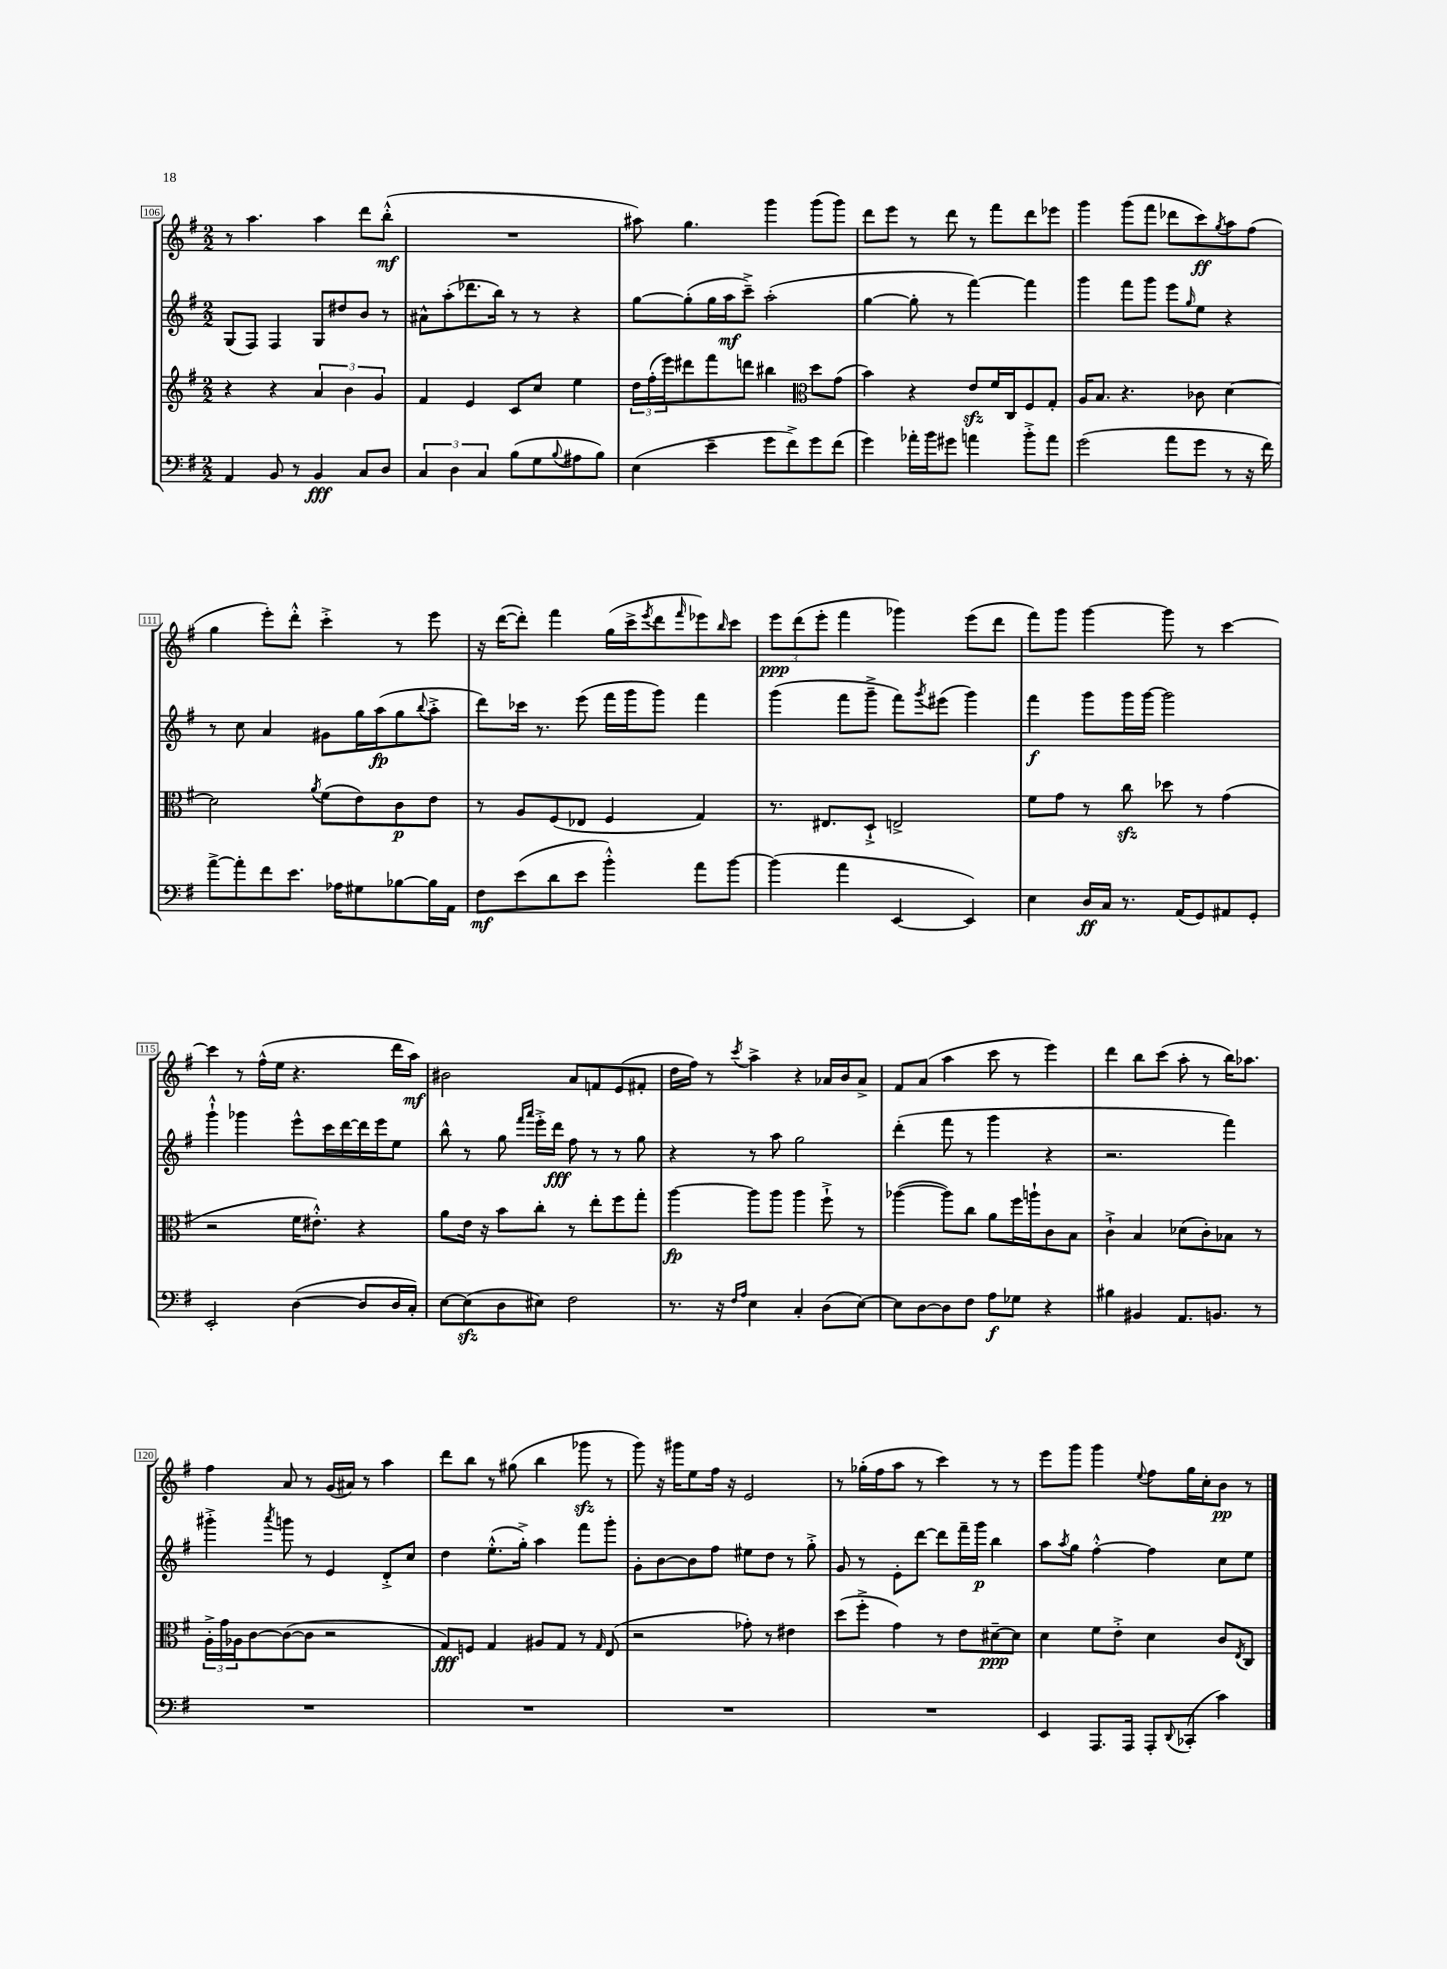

**kern	**dynam	**kern	**dynam	**kern	**dynam	**kern	**dynam
*part4	*part4	*part3	*part3	*part2	*part2	*part1	*part1
*staff4	*staff4	*staff3	*staff3	*staff2	*staff2	*staff1	*staff1
*clefF4	*	*clefG2	*	*clefG2	*	*clefG2	*
*k[f#]	*	*k[f#]	*	*k[f#]	*	*k[f#]	*
*M2/2	*	*M2/2	*	*M2/2	*	*M2/2	*
=106	=106	=106	=106	=106	=106	=106	=106
4AA/	.	4r	.	(8G/L	.	8r	.
.	.	.	.	8F#/J)	.	4.aa\	.
8BB/	.	4r	.	4F#/	.	.	.
8r	.	.	.	.	.	.	.
4BB/	fff	6a/	.	8G/L	.	4aa\	.
.	.	.	.	8dd#X/	.	.	.
.	.	6b\	.	.	.	.	.
8C/L	.	.	.	8b/J	.	8ddd\L	.
.	.	6g/	.	.	.	.	.
8D/J	.	.	.	8r	.	(8bb'^^\J	mf
=107	=107	=107	=107	=107	=107	=107	=107
6C/	.	4f#/	.	8a#X^^\L	.	1r	.
.	.	.	.	(8aa'\	.	.	.
6D\	.	.	.	.	.	.	.
.	.	4e/	.	8.ddd-X\	.	.	.
6C/	.	.	.	.	.	.	.
.	.	.	.	16bb\Jk)	.	.	.
(8B\L	.	8c/L	.	8r	.	.	.
8G\	.	8cc/J	.	8r	.	.	.
8qqB/	.	.	.	.	.	.	.
8A#X\	.	4ee\	.	4r	.	.	.
8B\J)	.	.	.	.	.	.	.
=108	=108	=108	=108	=108	=108	=108	=108
(4E\	.	24dd\LL	.	[8gg\L	.	8aa#X\)	.
.	.	(24ff#'\	.	.	.	.	.
.	.	24eee\J)	.	.	.	.	.
.	.	8ddd#X\	.	(8gg'\]	.	4.gg\	.
4e~\	.	8fff#\	.	16gg\L	.	.	.
.	.	.	.	16aa\J	mf	.	.
.	.	8dddn\J	.	8ccc~^\J)	.	.	.
8g\L	.	4bb#X\	.	(2aa'\	.	4ggg\	.
8f#^\)	.	.	.	.	.	.	.
*	*	*clefC3	*	*	*	*	*
8g\	.	8dd\L	.	.	.	(8ggg\L	.
(8f#\J	.	(8g\J	.	.	.	8ggg\J)	.
=109	=109	=109	=109	=109	=109	=109	=109
4g\)	.	4b\)	.	[4gg\	.	8ddd\L	.
.	.	.	.	.	.	8eee\J	.
16a-X'\LL	.	4r	.	8gg'\]	.	8r	.
16b\J	.	.	.	.	.	.	.
8g#X\J	.	.	.	8r	.	8ddd\	.
4an\	.	8ezz/L	.	[4fff#\)	.	8r	.
.	.	16f#/L	.	.	.	8fff#\L	.
.	.	16C/J	.	.	.	.	.
8b'^\L	.	8F#/	.	4fff#\]	.	8ddd\	.
8a\J	.	8G'/J	.	.	.	8eee-X\J	.
=110	=110	=110	=110	=110	=110	=110	=110
(2g\	.	16A/KL	.	4ggg\	.	4ggg\	.
.	.	8.B/J	.	.	.	.	.
.	.	4.r	.	8fff#\L	.	(8ggg\L	.
.	.	.	.	8ggg\J	.	8fff#\J	.
8a\L	.	.	.	8eee\L	.	8ddd-X\L	.
.	.	.	.	16qqgg/	.	.	.
8g\J	.	8c-X\	.	8ee\J	.	8ccc\)	ff
.	.	.	.	.	.	8qgg/	.
8r	.	[4d\	.	4r	.	8aa\	.
16r	.	.	.	.	.	(8ff#\J	.
16f#\)	.	.	.	.	.	.	.
!!LO:LB:g=z
=111	=111	=111	=111	=111	=111	=111	=111
[8a^\L	.	2d\]	.	8r	.	4gg\	.
8a'\]	.	.	.	8cc\	.	.	.
8f#\	.	.	.	4a/	.	8eee'\L)	.
8.e\J	.	.	.	.	.	8ddd'^^\J	.
.	.	8qa/	.	.	.	.	.
.	.	(8f#\L	.	8g#X\L	.	4ccc'^\	.
16A-X\KL	.	.	.	.	.	.	.
8G#X\	.	8e\)	.	16gg\L	.	.	.
.	.	.	.	(16aa\J	fp	.	.
[8B-X\	.	8c\	p	8gg\	.	8r	.
.	.	.	.	8qqbb/	.	.	.
16B-\L]	.	8e\J	.	8aa'^\J	.	8eee\	.
16AA\JJ	.	.	.	.	.	.	.
=112	=112	=112	=112	=112	=112	=112	=112
8F#\L	mf	8r	.	8ddd\L)	.	16r	.
.	.	.	.	.	.	([16ddd\KL	.
(8e\	.	8A/L	.	16ccc-X\Jk	.	8ddd'\J])	.
.	.	.	.	8.r	.	.	.
8d\	.	(8F#/	.	.	.	4fff#\	.
8e\J	.	8E-X/J	.	(8eee\	.	.	.
4b'^^\)	.	4F#/	.	16fff#\LL	.	(16gg\LL	.
.	.	.	.	16ggg\J	.	16ccc^\J	.
.	.	.	.	.	.	8qeee/	.
.	.	.	.	8ggg\J)	.	8ddd\	.
.	.	.	.	.	.	16qqfff#/	.
8a\L	.	4G/)	.	4fff#\	.	8eee-X\)	.
.	.	.	.	.	.	16qqbb/	.
[8b\J	.	.	.	.	.	8ccc\J	.
=113	=113	=113	=113	=113	=113	=113	=113
(4b\]	.	8.r	.	(4ggg\	.	12eee\L	ppp
.	.	.	.	.	.	(12ddd\	.
.	.	.	.	.	.	12eee'\J	.
.	.	8.E#X/L	.	.	.	.	.
4a\	.	.	.	8fff#\L	.	4fff#\	.
.	.	8D`^/J	.	8ggg~^\J	.	.	.
[4EE/	.	2En^/	.	8fff#\L)	.	4ggg-X\)	.
.	.	.	.	8qggg/	.	.	.
.	.	.	.	(8eee#X\J	.	.	.
4EE/])	.	.	.	4ggg\)	.	(8eee\L	.
.	.	.	.	.	.	8ddd\J	.
=114	=114	=114	=114	=114	=114	=114	=114
4E\	.	8f#\L	.	4fff#\	f	8fff#\L)	.
.	.	8g\J	.	.	.	8ggg\J	.
16D/LL	ff	8r	.	8ggg\L	.	[4ggg\	.
16C/JJ	.	.	.	.	.	.	.
8.r	.	8cczz\	.	16ggg\L	.	.	.
.	.	.	.	[16ggg\JJ	.	.	.
.	.	8dd-X\	.	2ggg\]	.	8ggg\]	.
(16AA/KL	.	.	.	.	.	.	.
8GG/)	.	8r	.	.	.	8r	.
8AA#X/	.	(4g\	.	.	.	[4ccc\	.
8GG'/J	.	.	.	.	.	.	.
!!LO:LB:g=z
=115	=115	=115	=115	=115	=115	=115	=115
2EE'/	.	2r	.	4ggg`^^\	.	4ccc\]	.
.	.	.	.	4ggg-X\	.	8r	.
.	.	.	.	.	.	(16ff#^^\LL	.
.	.	.	.	.	.	16ee\JJ	.
([4D\	.	16f#\KL	.	8eee^^\L	.	4.r	.
.	.	8.e#X'^^\J)	.	.	.	.	.
.	.	.	.	16ccc\L	.	.	.
.	.	.	.	[16ddd\	.	.	.
8D/L]	.	4r	.	16ddd\]	.	.	.
.	.	.	.	16eee\J	.	.	.
16D/L	.	.	.	8ee\J	.	16ddd\LL	.
16C'/JJ)	.	.	.	.	.	16aa\JJ)	mf
=116	=116	=116	=116	=116	=116	=116	=116
[8E\L	.	8a\L	.	8bb^^\	.	2b#X\	.
(8Ezz\]	.	16e\Jk	.	8r	.	.	.
.	.	16r	.	.	.	.	.
8D\	.	8b\L	.	8gg\	.	.	.
.	.	.	.	16qqfff#/LL	.	.	.
.	.	.	.	16qqaaa/JJ	.	.	.
8E#X\J)	.	8cc'\J	.	16eee'^\LL	.	.	.
.	.	.	.	16ddd\JJ	fff	.	.
2F#\	.	8r	.	8ff#\	.	8a/L	.
.	.	8ee'\L	.	8r	.	8fn/	.
.	.	8ff#\	.	8r	.	(8e/	.
.	.	8gg'\J	.	8gg\	.	8f#X'/J	.
=117	=117	=117	=117	=117	=117	=117	=117
8.r	.	[4aa\	fp	4r	.	16dd\LL	.
.	.	.	.	.	.	16ff#\JJ)	.
.	.	.	.	.	.	8r	.
16r	.	.	.	.	.	.	.
16qqF#/LL	.	.	.	.	.	.	.
16qqA/JJ	.	.	.	.	.	8qccc/	.
4E\	.	8aa\L]	.	8r	.	4aa^\	.
.	.	8aa\J	.	8aa\	.	.	.
4C'/	.	4aa\	.	2gg\	.	4r	.
(8D\L	.	8ff#`^\	.	.	.	16a-X/LL	.
.	.	.	.	.	.	16b/J	.
[8E\J)	.	8r	.	.	.	8a-^/J	.
=118	=118	=118	=118	=118	=118	=118	=118
8E\L]	.	([4aa-X\	.	(4ddd'\	.	8f#/L	.
[8D\	.	.	.	.	.	(8a/J	.
8D\]	.	8aa-\L])	.	8fff#\	.	4aa\	.
8F#\J	.	8cc\J	.	8r	.	.	.
8A\L	f	8a\L	.	4ggg\	.	8ccc\	.
8G-X\J	.	16ff#\L	.	.	.	8r	.
.	.	16aan`\J	.	.	.	.	.
4r	.	8c\	.	4r	.	4eee\)	.
.	.	8B\J	.	.	.	.	.
=119	=119	=119	=119	=119	=119	=119	=119
4B#X\	.	4c`^\	.	2.r	.	4ddd\	.
4BB#X/	.	4B/	.	.	.	8bb\L	.
.	.	.	.	.	.	(8ccc\J	.
8.AA/L	.	(8d-X\L	.	.	.	8aa'\	.
.	.	8c'\)	.	.	.	8r	.
8.BBn/J	.	.	.	.	.	.	.
.	.	8B-X\J	.	4fff#\)	.	16bb\KL)	.
.	.	.	.	.	.	8.aa-X\J	.
8r	.	8r	.	.	.	.	.
!!LO:LB:g=z
=120	=120	=120	=120	=120	=120	=120	=120
1r	.	24A'^\LL	.	4ggg#X'^\	.	4ff#\	.
.	.	24g\	.	.	.	.	.
.	.	24A-X\J	.	.	.	.	.
.	.	[8c\	.	.	.	.	.
.	.	.	.	8qaaa/	.	.	.
.	.	(8c\_	.	8gggn\	.	8a/	.
.	.	8c\J]	.	8r	.	8r	.
.	.	2r	.	4e/	.	(16g/LL	.
.	.	.	.	.	.	16a#X/JJ)	.
.	.	.	.	.	.	8r	.
.	.	.	.	8d'^/L	.	4aa\	.
.	.	.	.	8cc/J	.	.	.
=121	=121	=121	=121	=121	=121	=121	=121
1r	.	8G/L)	fff	4dd\	.	8ddd\L	.
.	.	8Fn/J	.	.	.	8bb\J	.
.	.	4G/	.	(8.ee'^^\L	.	8r	.
.	.	.	.	.	.	(8gg#X\	.
.	.	.	.	16gg'^\Jk)	.	.	.
.	.	8A#X/L	.	4aa\	.	4bb\	.
.	.	8G/J	.	.	.	.	.
.	.	8r	.	8fff#\L	.	8ggg-Xzz\	.
.	.	16qqG/	.	.	.	.	.
.	.	(8E/	.	8ggg'\J	.	8r	.
=122	=122	=122	=122	=122	=122	=122	=122
1r	.	2r	.	8g'\L	.	8ggg\)	.
.	.	.	.	[8b\	.	16r	.
.	.	.	.	.	.	16ggg#X\KL	.
.	.	.	.	8b\]	.	8ee\	.
.	.	.	.	8ff#\J	.	16ff#\Jk	.
.	.	.	.	.	.	16r	.
.	.	8g-X'\)	.	8ee#X\L	.	2e/	.
.	.	8r	.	8dd\J	.	.	.
.	.	4e#X\	.	8r	.	.	.
.	.	.	.	8gg'^\	.	.	.
=123	=123	=123	=123	=123	=123	=123	=123
1r	.	(8dd\L	.	8g/	.	8r	.
.	.	8ff#'^\J	.	8r	.	(16gg-X'\LL	.
.	.	.	.	.	.	16ff#\J	.
.	.	4g\)	.	8e'\L	.	8aa\J	.
.	.	.	.	[8ddd\J	.	8r	.
.	.	8r	.	8ddd\L]	.	4ccc\)	.
.	.	8e\L	.	16fff#~\L	.	.	.
.	.	.	.	16ggg\JJ	p	.	.
.	.	[8d#X~\	ppp	4bb\	.	8r	.
.	.	8d#\J]	.	.	.	8r	.
=124	=124	=124	=124	=124	=124	=124	=124
4EE/	.	4d\	.	8aa\L	.	8eee\L	.
.	.	.	.	8qaa/	.	.	.
.	.	.	.	8gg\J	.	8ggg\J	.
8.AAA/L	.	8f#\L	.	[4ff#'^^\	.	4ggg\	.
.	.	8e'^\J	.	.	.	.	.
16AAA/Jk	.	.	.	.	.	.	.
.	.	.	.	.	.	8qqee/	.
8AAA'/L	.	4d\	.	4ff#\]	.	8ff#\L	.
8qqDD/	.	.	.	.	.	.	.
(8CC-X'/J	.	.	.	.	.	16gg\L	.
.	.	.	.	.	.	16cc'\J	.
4c\)	.	8c/L	.	8cc\L	.	8b\J	pp
.	.	8qE/	.	.	.	.	.
.	.	8C/J	.	8ee\J	.	8r	.
==	==	==	==	==	==	==	==
*-	*-	*-	*-	*-	*-	*-	*-
